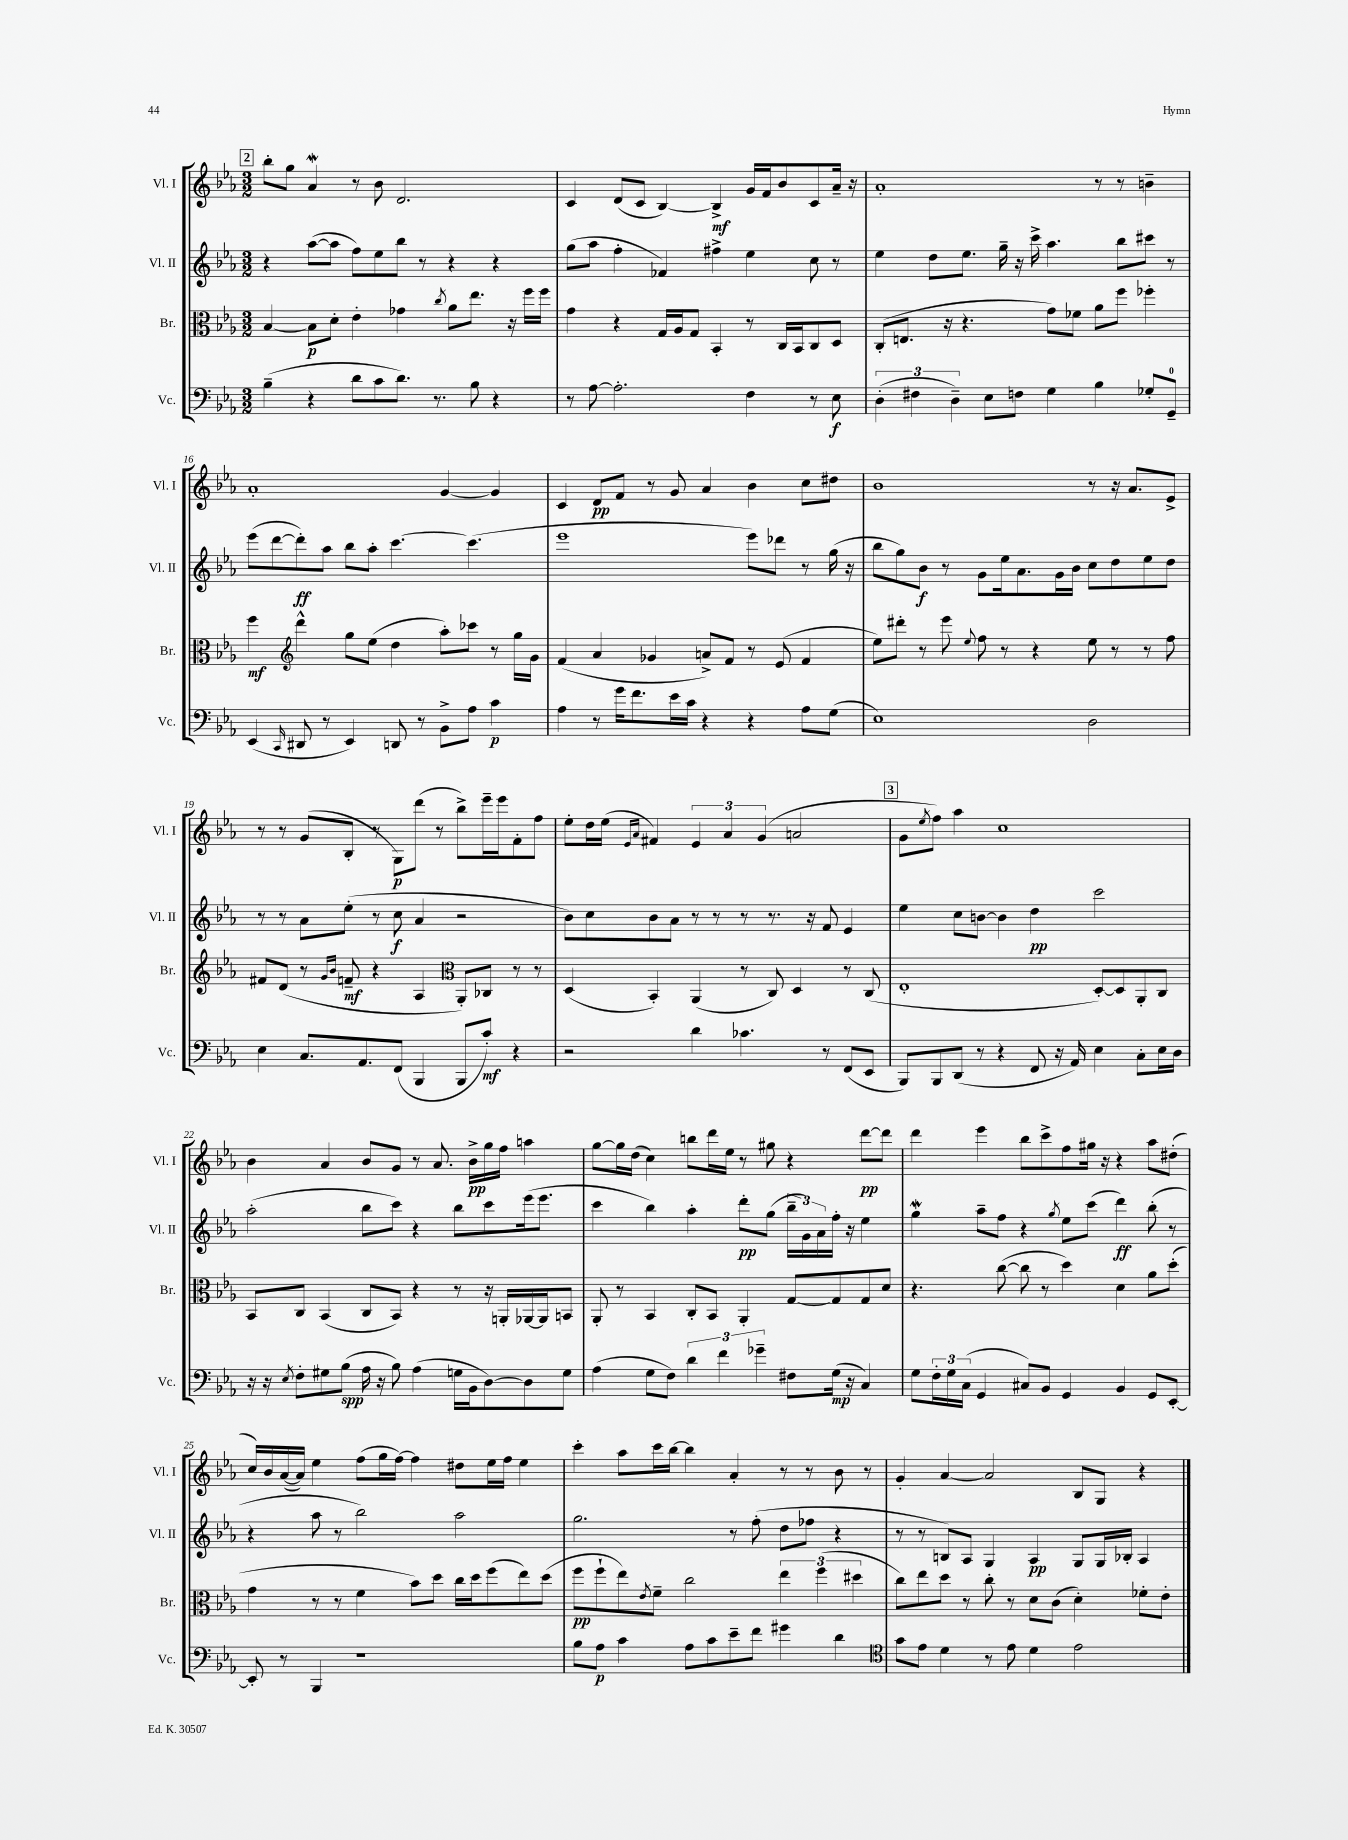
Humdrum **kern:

**kern	**dynam	**kern	**dynam	**kern	**dynam	**kern	**dynam
*part4	*part4	*part3	*part3	*part2	*part2	*part1	*part1
*staff4	*staff4	*staff3	*staff3	*staff2	*staff2	*staff1	*staff1
*I"Vc.	*	*I"Br.	*	*I"Vl. II	*	*I"Vl. I	*
*I'Vc.	*	*I'Br.	*	*I'Vl. II	*	*I'Vl. I	*
*clefF4	*	*clefC3	*	*clefG2	*	*clefG2	*
*k[b-e-a-]	*	*k[b-e-a-]	*	*k[b-e-a-]	*	*k[b-e-a-]	*
*M3/2	*	*M3/2	*	*M3/2	*	*M3/2	*
!!LO:REH:place=s1:t=2
=13	=13	=13	=13	=13	=13	=13	=13
(4B-~\	.	[4B-/	.	4r	.	8bb-'\L	.
.	.	.	.	.	.	8gg\J	.
4r	.	8B-\L]	p	([8aa-\L	.	4a-w/	.
.	.	8d'\J	.	8aa-\J]	.	.	.
8d\L	.	4e-'\	.	8ff\L)	.	8r	.
8c\	.	.	.	8ee-\	.	8b-\	.
8.d\J)	.	4g-X\	.	8bb-\J	.	2.d/	.
.	.	.	.	8r	.	.	.
8.r	.	.	.	.	.	.	.
.	.	8qcc/	.	.	.	.	.
.	.	8a-\L	.	4r	.	.	.
8B-\	.	8.ee-\J	.	.	.	.	.
4r	.	.	.	4r	.	.	.
.	.	16r	.	.	.	.	.
.	.	16ff\LL	.	.	.	.	.
.	.	16ff\JJ	.	.	.	.	.
=14	=14	=14	=14	=14	=14	=14	=14
8r	.	4g\	.	(8gg\L	.	4c/	.
[8A-\	.	.	.	8aa-\J	.	.	.
2.A-'\]	.	4r	.	4ff'\	.	(8d/L	.
.	.	.	.	.	.	8c/J	.
.	.	16G/LL	.	4f-X/)	.	[4B-/)	.
.	.	16A-/J	.	.	.	.	.
.	.	8G/J	.	.	.	.	.
.	.	4BB-'/	.	4ff#X^\	.	4B-^/]	mf
4F\	.	8r	.	4ee-\	.	16g/LL	.
.	.	.	.	.	.	16f/J	.
.	.	16C/LL	.	.	.	8b-/	.
.	.	16BB-/J	.	.	.	.	.
8r	.	8C/	.	8cc\	.	8c/	.
8E-\	f	8D/J	.	8r	.	16a-~/Jk	.
.	.	.	.	.	.	16r	.
=15	=15	=15	=15	=15	=15	=15	=15
(6D'\	.	(8C'/L	.	4ee-\	.	1a-'	.
.	.	8.En/J	.	.	.	.	.
6F#X\	.	.	.	.	.	.	.
.	.	.	.	8dd\L	.	.	.
.	.	16r	.	.	.	.	.
6D~\)	.	.	.	.	.	.	.
.	.	4.r	.	8.ee-\J	.	.	.
8E-\L	.	.	.	.	.	.	.
.	.	.	.	16gg~\	.	.	.
8Fn\J	.	.	.	16r	.	.	.
.	.	.	.	16ccc^\	.	.	.
4G\	.	8g\L)	.	4.aa-\	.	.	.
.	.	8f-X\J	.	.	.	.	.
4B-\	.	8a-\L	.	.	.	8r	.
.	.	8ff\J	.	8bb-\L	.	8r	.
8G-X'/L	.	4ff-X'\	.	8ccc#X\J	.	4bn~\	.
8GG~/J	.	.	.	8r	.	.	.
!!LO:LB:g=z
=16	=16	=16	=16	=16	=16	=16	=16
(4EE-/	.	4ff\	mf	(8eee-\L	.	1a-'	.
.	.	.	.	[8ddd\	.	.	.
16qqCC/	.	.	.	.	.	.	.
*	*	*clefG2	*	*	*	*	*
8DD#X/	.	4ddd^^\	.	8ddd'\])	ff	.	.
8r	.	.	.	8aa-\J	.	.	.
4EE-/)	.	8gg\L	.	8bb-\L	.	.	.
.	.	(8ee-\J	.	8aa-'\J	.	.	.
8DDn/	.	4dd\	.	[4.ccc\	.	.	.
8r	.	.	.	.	.	.	.
8BB-^\L	.	8aa-'\L)	.	.	.	[4g/	.
8A-\J	.	8ccc-X\J	.	(4.ccc\]	.	.	.
4c\	p	8r	.	.	.	4g/]	.
.	.	16gg\LL	.	.	.	.	.
.	.	16g\JJ	.	.	.	.	.
=17	=17	=17	=17	=17	=17	=17	=17
4A-\	.	(4f/	.	1eee-	.	4c/	.
8r	.	4a-/	.	.	.	8d/L	pp
16g\KL	.	.	.	.	.	8f/J	.
8.f\	.	.	.	.	.	.	.
.	.	4g-X/	.	.	.	8r	.
16e-\L	.	.	.	.	.	8g/	.
16c\JJ	.	.	.	.	.	.	.
4r	.	8an^/L)	.	.	.	4a-/	.
.	.	8f/J	.	.	.	.	.
4r	.	8r	.	8eee-\L)	.	4b-\	.
.	.	(8e-/	.	8ddd-X\J	.	.	.
8A-\L	.	4f/	.	8r	.	8cc\L	.
(8G\J	.	.	.	(16gg\	.	8dd#X\J	.
.	.	.	.	16r	.	.	.
=18	=18	=18	=18	=18	=18	=18	=18
1E-)	.	8ee-\L)	.	8bb-\L	.	1b-	.
.	.	8ddd#X'\J	.	8gg\)	.	.	.
.	.	8r	.	8b-\J	f	.	.
.	.	8eee-\	.	8r	.	.	.
.	.	8qqee-/	.	.	.	.	.
.	.	8ff\	.	8g\L	.	.	.
.	.	8r	.	16ee-\k	.	.	.
.	.	.	.	8.a-\	.	.	.
.	.	4r	.	.	.	.	.
.	.	.	.	16g\L	.	.	.
.	.	.	.	16b-\JJ	.	.	.
2D\	.	8ee-\	.	8cc\L	.	8r	.
.	.	8r	.	8dd\	.	16r	.
.	.	.	.	.	.	8.a-/L	.
.	.	8r	.	8ee-\	.	.	.
.	.	8ff\	.	8dd\J	.	8e-^/J	.
!!LO:LB:g=z
=19	=19	=19	=19	=19	=19	=19	=19
4E-\	.	8f#X/L	.	8r	.	8r	.
.	.	(8d/J	.	8r	.	8r	.
8.C/L	.	8r	.	8a-\L	.	(8g/L	.
.	.	16qqg/LL	.	.	.	.	.
.	.	16qqb-/JJ	.	.	.	.	.
.	.	8fn~/	mf	(8ee-'\J	.	8B-'/J	.
8.AA-/	.	.	.	.	.	.	.
.	.	4r	.	8r	.	8r	.
(8FF/J	.	.	.	8cc\	f	8G\L)	p
4BBB-/	.	4A-/	.	4a-/	.	(8ddd\J	.
.	.	.	.	.	.	8r	.
*	*	*clefC3	*	*	*	*	*
8BBB-/L	.	8AA-'/L)	.	2r	.	8bb-^\L)	.
8c'/J)	mf	8C-X/J	.	.	.	16eee-~\L	.
.	.	.	.	.	.	16eee-\J	.
4r	.	8r	.	.	.	8f'\	.
.	.	8r	.	.	.	8ff\J	.
=20	=20	=20	=20	=20	=20	=20	=20
2r	.	(4D/	.	8b-\L)	.	8ee-'\L	.
.	.	.	.	8cc\	.	16dd\L	.
.	.	.	.	.	.	(16ee-\JJ	.
.	.	.	.	.	.	16qqe-/LL	.
.	.	.	.	.	.	16qqa-/JJ	.
.	.	4BB-'/)	.	8b-\	.	4f#X/)	.
.	.	.	.	8a-\J	.	.	.
4d\	.	(4AA-/	.	8r	.	6e-/	.
.	.	.	.	8r	.	.	.
.	.	.	.	.	.	6a-/	.
4.c-X\	.	8r	.	8r	.	.	.
.	.	.	.	.	.	(6g/	.
.	.	8C/)	.	8.r	.	.	.
.	.	4D/	.	.	.	2an/	.
.	.	.	.	16r	.	.	.
8r	.	.	.	8f/	.	.	.
(8FF/L	.	8r	.	4e-/	.	.	.
8EE-/J	.	(8C/	.	.	.	.	.
!!LO:REH:place=s1:t=3
=21	=21	=21	=21	=21	=21	=21	=21
8BBB-/L)	.	1E-'	.	4ee-\	.	8g\L	.
.	.	.	.	.	.	8qee-/	.
8BBB-/	.	.	.	.	.	8ff\J)	.
(8DD/J	.	.	.	8cc\L	.	4aa-\	.
8r	.	.	.	[8bn\J	.	.	.
4r	.	.	.	4b\]	.	1cc	.
8FF/	.	.	.	4dd\	pp	.	.
16r	.	.	.	.	.	.	.
16AA-/)	.	.	.	.	.	.	.
4E-\	.	[8D'/L)	.	2ccc\	.	.	.
.	.	8D/]	.	.	.	.	.
8C'\L	.	8AA-'/	.	.	.	.	.
16E-\L	.	8C/J	.	.	.	.	.
16D\JJ	.	.	.	.	.	.	.
!!LO:LB:g=z
=22	=22	=22	=22	=22	=22	=22	=22
16r	.	8BB-/L	.	(2aa-'\	.	4b-\	.
16r	.	.	.	.	.	.	.
8qE-/	.	.	.	.	.	.	.
8F'\L	.	8C/J	.	.	.	.	.
8G#X\	.	(4BB-/	.	.	.	4a-/	.
(8B-\J	spp	.	.	.	.	.	.
16A-\	.	8C/L	.	8bb-\L	.	8b-/L	.
16r	.	.	.	.	.	.	.
8B-\)	.	8BB-/J)	.	8ccc\J)	.	8g/J	.
(4A-\	.	4r	.	4r	.	8r	.
.	.	.	.	.	.	8.a-/	.
16Gn\LL	.	8r	.	8bb-\L	.	.	.
16BB-\J	.	.	.	.	.	16b-^\LL	pp
[8D\)	.	16r	.	8ccc\	.	16gg\	.
.	.	16AAn'/LL	.	.	.	16ff\JJ	.
8D\]	.	[16AA-X/	.	(16eee-\k	.	4aan\	.
.	.	16AA-/J]	.	8.eee-\J	.	.	.
8G\J	.	8BBn/J	.	.	.	.	.
=23	=23	=23	=23	=23	=23	=23	=23
(4A-\	.	8AA-'/	.	4ccc\	.	[8gg\L	.
.	.	8r	.	.	.	16gg\L]	.
.	.	.	.	.	.	(16dd\JJ	.
8G\L	.	4BB-/	.	4bb-\)	.	4cc\)	.
8F\J)	.	.	.	.	.	.	.
6d\	.	8C'/L	.	4aa-'\	.	8bbn\L	.
.	.	8BB-/J	.	.	.	16ddd\L	.
6f\	.	.	.	.	.	.	.
.	.	.	.	.	.	16ee-\JJ	.
.	.	4AA-'/	.	8ddd'\L	pp	8r	.
6g-X~\	.	.	.	.	.	.	.
.	.	.	.	(8gg\J	.	8gg#X\	.
8F#X\L	.	[8G/L	.	24bb-~\LL	.	4r	.
.	.	.	.	24g\)	.	.	.
.	.	.	.	24a-\	.	.	.
(16G\Jk	mp	8G/]	.	16ff'\JJ	.	.	.
16r	.	.	.	16r	.	.	.
4C/)	.	8G/	.	4ee-\	.	[8ddd\L	pp
.	.	8d/J	.	.	.	8ddd\J]	.
=24	=24	=24	=24	=24	=24	=24	=24
8G\L	.	4.r	.	4ggW\	.	4ddd\	.
24F'\L	.	.	.	.	.	.	.
24G\	.	.	.	.	.	.	.
(24C\JJ	.	.	.	.	.	.	.
4GG/	.	.	.	8aa-~\L	.	4eee-\	.
.	.	([8cc\	.	8ff\J	.	.	.
8C#X/L)	.	8cc\]	.	4r	.	8bb-\L	.
8BB-/J	.	8r	.	.	.	8ccc^\	.
.	.	.	.	8qgg/	.	.	.
4GG/	.	4dd\)	.	8ee-\L	.	8ff\	.
.	.	.	.	(8ccc\J	.	16gg#X\Jk	.
.	.	.	.	.	.	16r	.
4BB-/	.	4d\	.	4ddd\)	ff	4r	.
8GG/L	.	8a-\L	.	(8bb-'\	.	8aa-\L	.
[8EE-'/J	.	(8dd'\J	.	8r	.	(8dd#X'\J	.
!!LO:LB:g=z
=25	=25	=25	=25	=25	=25	=25	=25
8EE-'/]	.	4g\	.	4r	.	16cc/LL)	.
.	.	.	.	.	.	16b-/	.
8r	.	.	.	.	.	([16a-/	.
.	.	.	.	.	.	16a-/JJ])	.
4BBB-/	.	8r	.	8aa-\	.	4ee-\	.
.	.	8r	.	8r	.	.	.
1r	.	4f\	.	2bb-\)	.	(8ff\L	.
.	.	.	.	.	.	16gg\L	.
.	.	.	.	.	.	[16ff\JJ)	.
.	.	8b-\L)	.	.	.	4ff\]	.
.	.	8dd\J	.	.	.	.	.
.	.	16cc\LL	.	2aa-\	.	8dd#X\L	.
.	.	16dd\J	.	.	.	.	.
.	.	(8ff\	.	.	.	16ee-\L	.
.	.	.	.	.	.	16ff\JJ	.
.	.	8ee-\)	.	.	.	4ee-\	.
.	.	(8dd\J	.	.	.	.	.
=26	=26	=26	=26	=26	=26	=26	=26
8B-\L	.	8ff\L	pp	2.gg\	.	4ccc'\	.
8A-\J	p	8ff`\	.	.	.	.	.
4c\	.	8ee-\)	.	.	.	8aa-\L	.
.	.	8qe-/	.	.	.	.	.
.	.	8f~\J	.	.	.	16ccc\L	.
.	.	.	.	.	.	[16bb-\JJ	.
8A-\L	.	2cc\	.	.	.	4bb-\]	.
8c\	.	.	.	.	.	.	.
8e-~\	.	.	.	8r	.	4a-'/	.
8f\J	.	.	.	(8ff'\	.	.	.
4g#X\	.	6ee-\	.	8dd\L	.	8r	.
.	.	.	.	8ff-X\J	.	8r	.
.	.	(6ff\	.	.	.	.	.
4d\	.	.	.	4r	.	8b-\	.
.	.	6dd#X\	.	.	.	.	.
.	.	.	.	.	.	8r	.
=27	=27	=27	=27	=27	=27	=27	=27
*clefC4	*	*	*	*	*	*	*
8g\L	.	8cc\L)	.	8r	.	4g'/	.
8e-\J	.	8ee-\	.	8r	.	.	.
4d\	.	8dd\J	.	8Bn/L)	.	[4a-/	.
.	.	8r	.	8A-/J	.	.	.
8r	.	8cc'\	.	4G/	.	2a-/]	.
8e-\	.	8r	.	.	.	.	.
4d\	.	8d\L	.	4A-/	pp	.	.
.	.	(8c\J	.	.	.	.	.
2e-\	.	4d'\)	.	8G/L	.	8B-/L	.
.	.	.	.	16G/L	.	8G/J	.
.	.	.	.	16B-X'/JJ	.	.	.
.	.	8f-X'\L	.	4A-/	.	4r	.
.	.	8e-'\J	.	.	.	.	.
==	==	==	==	==	==	==	==
*-	*-	*-	*-	*-	*-	*-	*-
